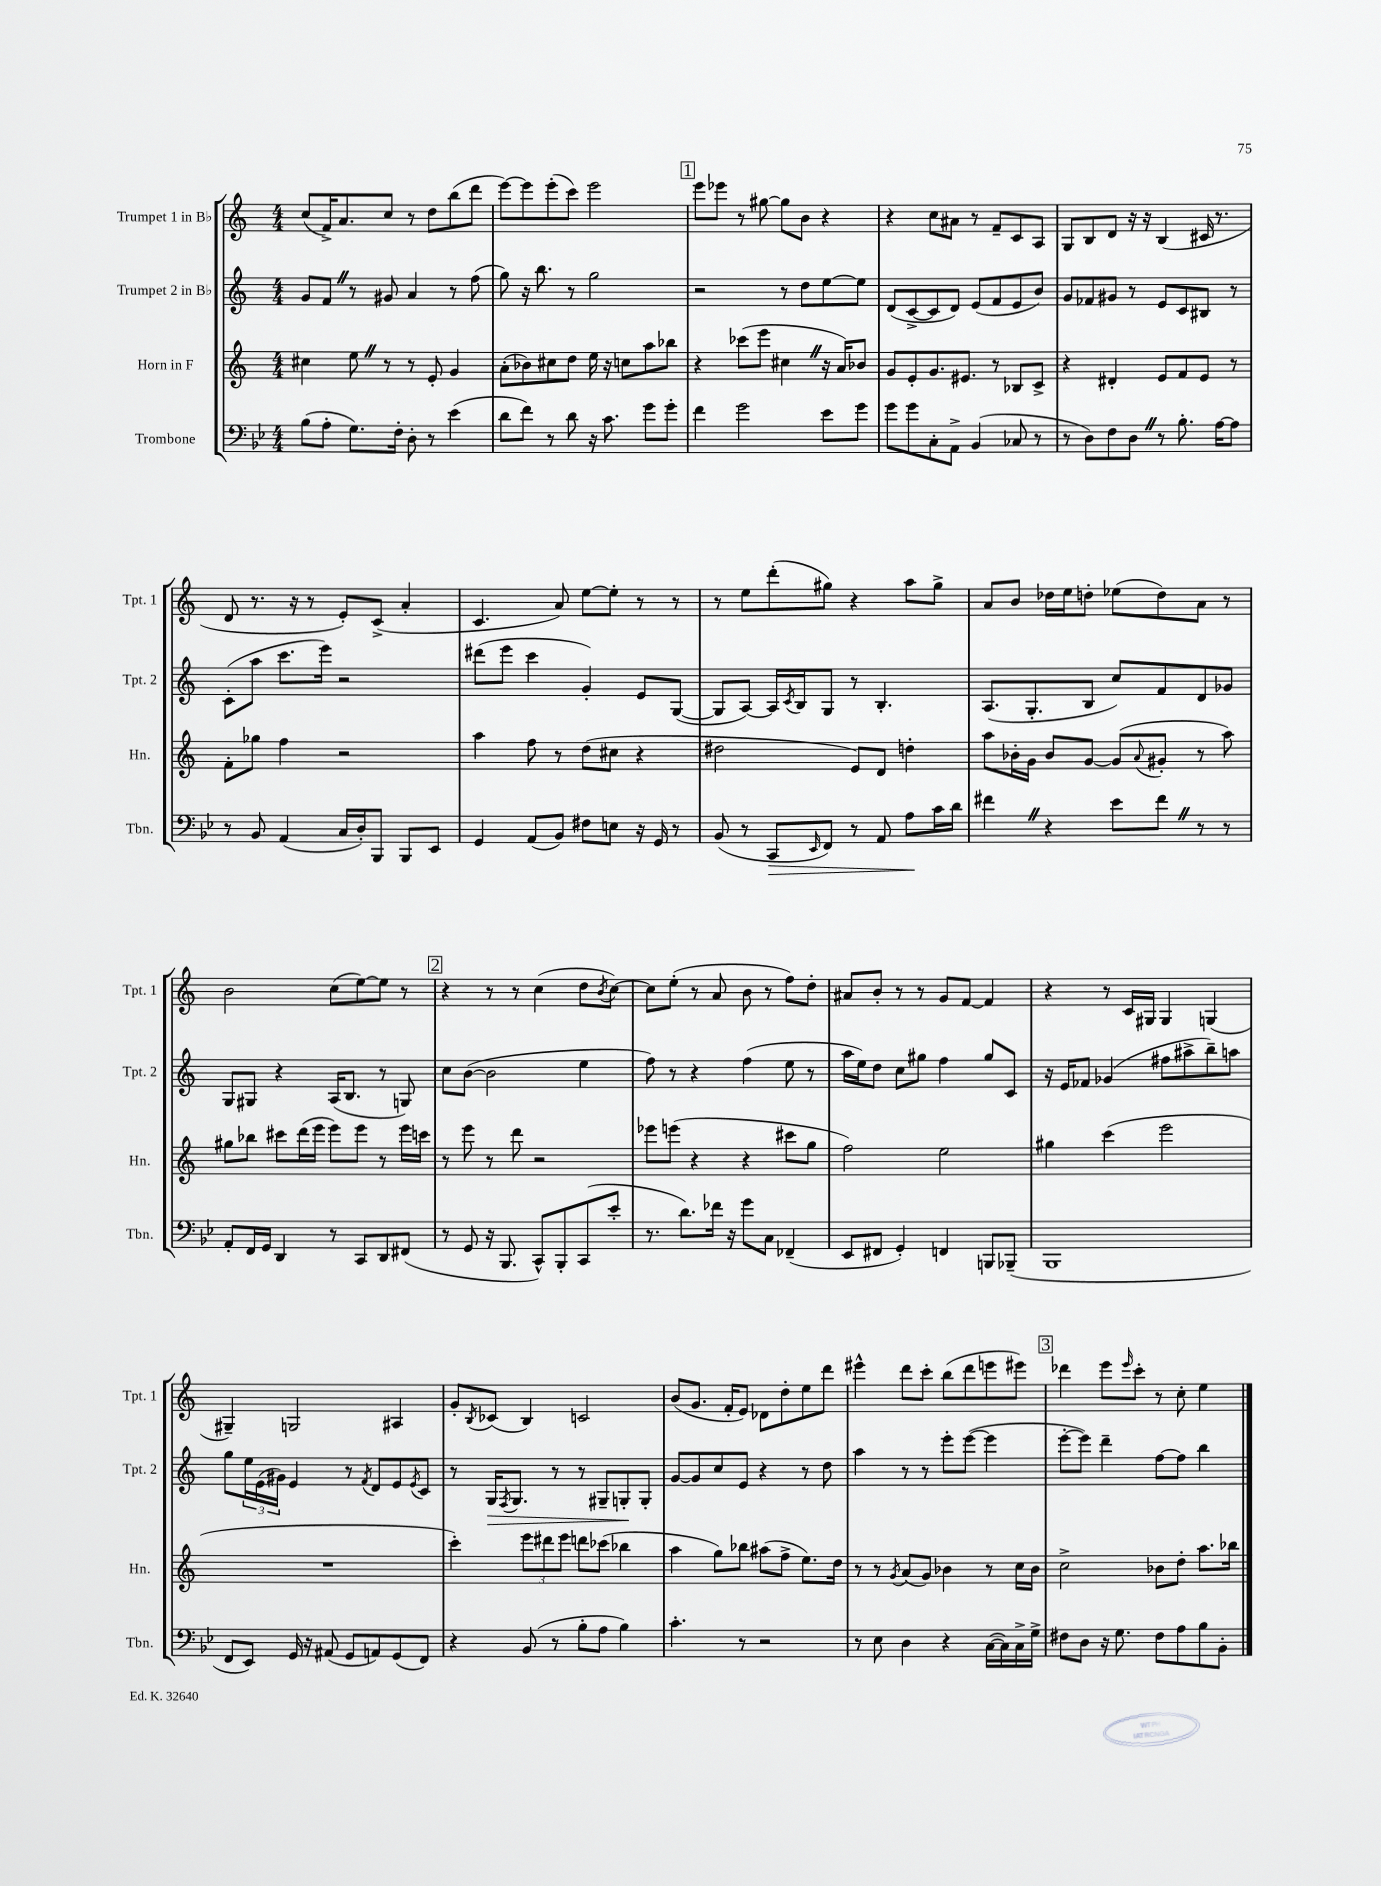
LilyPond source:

<<
\new StaffGroup <<
\new Staff = "s0" \with { instrumentName = "Trumpet 1 in Bb" shortInstrumentName = "Tpt. 1" } {
    \clef treble \key c \major \numericTimeSignature \time 4/4
    c''8( f'16->) a'8. c''8 r8 d''8 b''8( d'''8 |
    e'''8~) e'''8 e'''8-.( c'''8) e'''2 |
    \mark \markup { \box "1" } e'''8 ees'''8 r8 gis''8~ gis''8 b'8 r4 |
    r4 c''8 ais'8 r8 f'8-- c'8 a8 |
    g8 b8 d'8 r16 r16 b4( cis'16 r8. |
    d'8 r8. r16 r8 e'8-.) c'8->( a'4-. |
    c'4. a'8) e''8~ e''8-. r8 r8 |
    r8 e''8 d'''8-.( gis''8) r4 a''8 gis''8-> |
    a'8 b'8 des''16 e''16 d''8-. ees''8( d''8) a'8 r8 |
    b'2 c''8( e''8~) e''8 r8 |
    \mark \markup { \box "2" } r4 r8 r8 c''4( d''8 \acciaccatura { b'8 } c''8~) |
    c''8 e''8-.( r8 a'8 b'8 r8 f''8) d''8-. |
    ais'8 b'8-. r8 r8 g'8 f'8~ f'4 |
    r4 r8 c'16 gis16 gis4 g4( |
    gis4--) g2 ais4 |
    g'8-. \acciaccatura { b8 } ces'8( b4) c'2 |
    b'8( g'8. f'16-. e'8) des'8 d''8-. e''8 d'''8 |
    eis'''4-^ d'''8 c'''8-. b''8( d'''8 e'''8 eis'''8) |
    \mark \markup { \box "3" } des'''4 e'''8 \grace { e'''16 } c'''8-. r8 c''8-. e''4 \bar "|." |
}
\new Staff = "s1" \with { instrumentName = "Trumpet 2 in Bb" shortInstrumentName = "Tpt. 2" } {
    \clef treble \key c \major \numericTimeSignature \time 4/4
    g'8 f'8 \once \override BreathingSign.text = \markup { \musicglyph "scripts.caesura.straight" } \breathe r8 gis'8 a'4 r8 f''8( |
    g''8) r16 b''8. r8 g''2 |
    \mark \markup { \box "1" } r2 r8 d''8 e''8~ e''8 |
    d'8( c'8~-> c'8 d'8) e'8( f'8 e'8 b'8) |
    g'8 fes'8 gis'8 r8 e'8 c'8 bis8 r8 |
    c'8-.( a''8 c'''8. e'''16) r2 |
    dis'''8( e'''8 c'''4 g'4-.) e'8 g8~( |
    g8 a8~) a16 \acciaccatura { c'8 } b16 g8 r8 b4.-. |
    a8.( g8.-. b8 c''8) f'8 d'8 ges'8 |
    g8 gis8 r4 a16( b8. r8 g8) |
    \mark \markup { \box "2" } c''8 b'8~( b'2 e''4 |
    f''8) r8 r4 f''4( e''8 r8 |
    a''16 e''16) d''8 c''8 gis''8 f''4 gis''8 c'8 |
    r16 e'16 fes'8 ges'4( fis''8 ais''8-> b''8--) a''8 |
    g''8 \tuplet 3/2 { e''16 e'16( gis'16) } e'4 r8 \acciaccatura { f'8 } d'8 e'8 \acciaccatura { e'8 } c'8 |
    r8 g16\> \acciaccatura { f8 } g8. r8 r8 gis8-- g8-.\! g8-. |
    g'8~ g'8 c''8 e'8 r4 r8 d''8 |
    a''4 r8 r8 e'''8-. e'''8~( e'''4 |
    \mark \markup { \box "3" } e'''8~-. e'''8) d'''4-- f''8~ f''8 b''4 \bar "|." |
}
\new Staff = "s2" \with { instrumentName = "Horn in F" shortInstrumentName = "Hn." } {
    \clef treble \key c \major \numericTimeSignature \time 4/4
    cis''4 e''8 \once \override BreathingSign.text = \markup { \musicglyph "scripts.caesura.straight" } \breathe r8 r8 e'8-. g'4 |
    a'8-.( bes'8) cis''8 d''8 e''16 r16 c''8 a''8 bes''8 |
    \mark \markup { \box "1" } r4 ces'''8( e'''8 cis''4 \once \override BreathingSign.text = \markup { \musicglyph "scripts.caesura.straight" } \breathe r16 a'16) bes'8 |
    g'8 e'8-. g'8. eis'8. r8 bes8 c'8-> |
    r4 dis'4-. e'8 f'8 e'8 r8 |
    f'8-. ges''8 f''4 r2 |
    a''4 f''8 r8 d''8( cis''8 r4 |
    dis''2 e'8) d'8 d''4-. |
    a''8 bes'16-. g'16 bes'8 g'8~ g'8( \appoggiatura { a'8 } gis'8-. r8 a''8) |
    gis''8 bes''8 cis'''8 d'''16( e'''16 e'''8) e'''8 r8 e'''16 c'''16 |
    \mark \markup { \box "2" } r8 e'''8 r8 d'''8 r2 |
    ees'''8 e'''8( r4 r4 cis'''8 g''8 |
    f''2) e''2 |
    gis''4 c'''4( e'''2 |
    R1 |
    c'''4-.) \tuplet 3/2 { e'''8 dis'''8 e'''8 } d'''8 ces'''8( bes''4 |
    a''4 g''8) bes''8 ais''8( f''8-> e''8.) d''16 |
    r8 r8 \acciaccatura { g'8 } a'8( g'8) bes'4 r8 c''16 bes'16 |
    \mark \markup { \box "3" } c''2-> bes'8 d''8-. a''8. bes''16 \bar "|." |
}
\new Staff = "s3" \with { instrumentName = "Trombone" shortInstrumentName = "Tbn." } {
    \clef bass \key bes \major \numericTimeSignature \time 4/4
    bes8( a8-. g8.) f16-. d8-. r8 ees'4( |
    d'8 f'8) r8 d'8 r16 c'8. g'8 g'8-. |
    \mark \markup { \box "1" } f'4 g'2 ees'8 g'8 |
    g'8 g'8 c8-. a,8-> bes,4( ces8 r8 |
    r8 d8) f8 d8 \once \override BreathingSign.text = \markup { \musicglyph "scripts.caesura.straight" } \breathe r8 bes8.-. a16~ a8 |
    r8 bes,8 a,4( c16 d16-.) bes,,8 bes,,8 ees,8 |
    g,4 a,8( bes,8) fis8 e8 r16 g,16 r8 |
    bes,8( r8 c,8\> \grace { ees,16 } f,8) r8 a,8 a8\! c'16 d'16 |
    fis'4 \once \override BreathingSign.text = \markup { \musicglyph "scripts.caesura.straight" } \breathe r4 ees'8 fis'8 \once \override BreathingSign.text = \markup { \musicglyph "scripts.caesura.straight" } \breathe r8 r8 |
    a,8-. f,16 g,16 d,4 r8 c,8 d,8 fis,8( |
    \mark \markup { \box "2" } r8 g,8 r16 bes,,8. c,8-^) bes,,8-. c,8( ees'8-. |
    r8. d'8.) fes'16 r16 g'8 c8 fes,4--( |
    ees,8 fis,8 g,4-.) f,4 b,,8 bes,,8--( |
    bes,,1 |
    f,8 ees,8) g,16 r16 ais,8( g,8 a,8) g,8( f,8) |
    r4 bes,8( r8 bes8-. a8 bes4) |
    c'4.-. r8 r2 |
    r8 ees8 d4 r4 c16~( c16) c16-> g16-> |
    \mark \markup { \box "3" } fis8 d8 r16 g8. fis8 a8 bes8 bes,8-. \bar "|." |
}
>>
>>
\layout { \context { \Score \remove "Bar_number_engraver" } }
